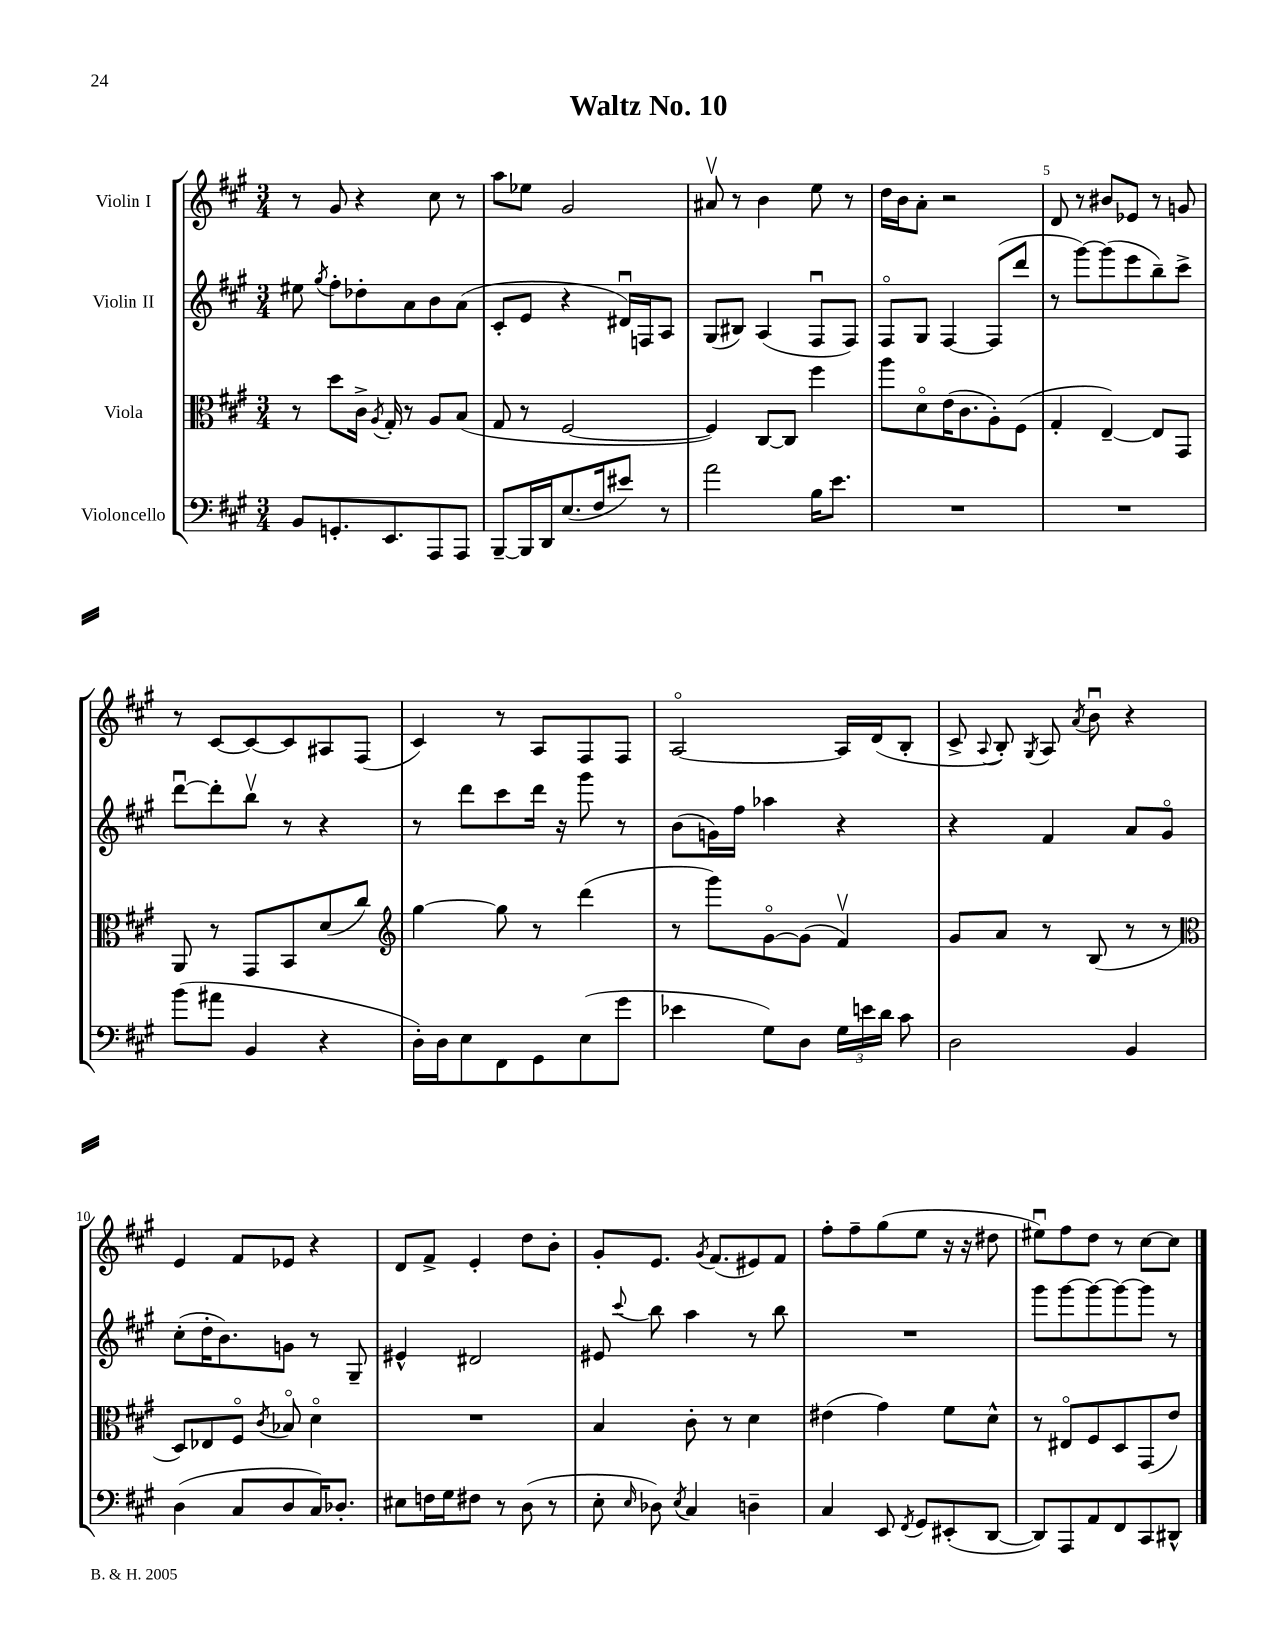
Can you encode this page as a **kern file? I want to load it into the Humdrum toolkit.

**kern	**kern	**kern	**kern
*part4	*part3	*part2	*part1
*staff4	*staff3	*staff2	*staff1
*I"Violoncello	*I"Viola	*I"Violin II	*I"Violin I
*clefF4	*clefC3	*clefG2	*clefG2
*k[f#c#g#]	*k[f#c#g#]	*k[f#c#g#]	*k[f#c#g#]
*M3/4	*M3/4	*M3/4	*M3/4
=1	=1	=1	=1
8BB/L	8r	8ee#X\	8r
.	.	8qgg#/	.
8.GGn'/	8dd\L	8ff#'\L	8g#/
.	16c#^\Jk	8dd-X'\	4r
.	8qA/	.	.
8.EE/	16G#'/	.	.
.	8r	8a\	.
8AAA/	8A/L	8b\	8cc#\
8AAA/J	(8B/J	(8a\J	8r
=2	=2	=2	=2
[8BBB~/L	8G#/	8c#'/L	8aa\L
16BBB/L]	8r	8e/J	8ee-X\J
16DD/J	.	.	.
(8.E/	[2F#/	4r	2g#/
16F#/k	.	.	.
8e#X/J)	.	16d#Xu/LL)	.
.	.	16Fn/J	.
8r	.	8A/J	.
=3	=3	=3	=3
2a\	4F#/])	(8G#/L	8a#Xv/
.	.	8B#X/J)	8r
.	[8C#/L	(4A/	4b\
.	8C#/J]	.	.
16B\KL	4ff#\	8F#u/L	8ee\
8.e\J	.	.	.
.	.	8F#/J)	8r
=4	=4	=4	=4
2.r	8aa\L	8F#/L	16dd\LL
.	.	.	16b\J
.	8d\	8G#/J	8a'\J
.	(16e\K	[4F#/	2r
.	8.c#\	.	.
.	8A'\)	(8F#/L]	.
.	(8F#\J	8ddd/J	.
=5	=5	=5	=5
2.r	4G#'/	8r	8d/
.	.	[8ggg#\L)	8r
.	[4E~/)	(8ggg#\]	8b#X/L
.	.	8eee\	8e-X/J
.	8E/L]	8bb~\)	8r
.	8GG#/J	8ccc#^\J	8gn/
!!LO:LB:g=z
=6	=6	=6	=6
(8b\L	8AA/	[8dddu\L	8r
8a#X\J	8r	8ddd'\]	[8c#/L
4BB/	8GG#/L	8bbv\J	8c#/_
.	8BB/	8r	8c#/]
4r	(8d/	4r	8A#X/
.	8cc#/J)	.	(8F#/J
=7	=7	=7	=7
*	*clefG2	*	*
16D'\LL)	[4gg#\	8r	4c#/)
16D\J	.	.	.
8E\	.	8ddd\L	.
8FF#\	8gg#\]	8ccc#\	8r
8GG#\	8r	16ddd\Jk	8A/L
.	.	16r	.
(8E\	(4ddd\	8ggg#\	8F#/
8g#\J	.	8r	8F#/J
=8	=8	=8	=8
4e-X\	8r	(8b\L	[2A/
.	8ggg#\L)	16gn\L)	.
.	.	16ff#\JJ	.
8G#\L)	[8g#\	4aa-X\	.
8D\J	(8g#\J]	.	.
24G#\LL	4f#v/)	4r	16A/LL]
24en\	.	.	.
.	.	.	(16d/J
24d\JJ	.	.	.
8c#\	.	.	8B'/J
=9	=9	=9	=9
2D\	8g#/L	4r	8c#^/
.	.	.	8qqA/
.	8a/J	.	8B'/)
.	.	.	8qG#/
.	8r	4f#/	8A/
.	.	.	8qa/
.	(8B/	.	8bu\
4BB/	8r	8a/L	4r
.	8r	8g#/J	.
!!LO:LB:g=z
=10	=10	=10	=10
*	*clefC3	*	*
(4D\	8D/L)	(8cc#'\L	4e/
.	8E-X/	16dd'\K	.
.	.	8.b\)	.
8C#/L	8F#/J	.	8f#/L
.	8qc#/	.	.
8D/	8B-X/	8gn\J	8e-X/J
16C#/K)	4d\	8r	4r
8.D-X'/J	.	.	.
.	.	8G#~/	.
=11	=11	=11	=11
8E#X\L	2.r	4e#X^^/	8d/L
16Fn\L	.	.	8f#^/J
16G#\J	.	.	.
8F#X\J	.	2d#X/	4e'/
8r	.	.	.
(8D\	.	.	8dd\L
8r	.	.	8b'\J
=12	=12	=12	=12
8E'\	4B/	8e#X/	8g#'/L
16qqE/	.	8qqccc#/	.
8D-X\)	.	8bb\	8.e/J
8qE/	.	.	.
4C#/	8c#'\	4aa\	.
.	.	.	8qg#/
.	.	.	(8.f#/L
.	8r	.	.
4Dn~\	4d\	8r	8e#X/)
.	.	8bb\	8f#/J
=13	=13	=13	=13
4C#/	(4e#X\	2.r	8ff#'\L
.	.	.	8ff#~\
8EE/	4g#\)	.	(8gg#\
8qFF#/	.	.	.
8GG#/L	.	.	8ee\J
(8EE#X'/	8f#\L	.	16r
.	.	.	16r
[8DD/J	8d^^\J	.	8dd#X\
=14	=14	=14	=14
8DD/L])	8r	8ggg#\L	8ee#Xu\L)
8AAA/	8E#X/L	[8ggg#\	8ff#\
8AA/	8F#/	8ggg#\_	8dd\J
8FF#/	8D/	8ggg#\_	8r
8CC#/	(8GG#/	8ggg#\J]	[8cc#\L
8DD#X^^/J	8e/J)	8r	8cc#\J]
==	==	==	==
*-	*-	*-	*-
